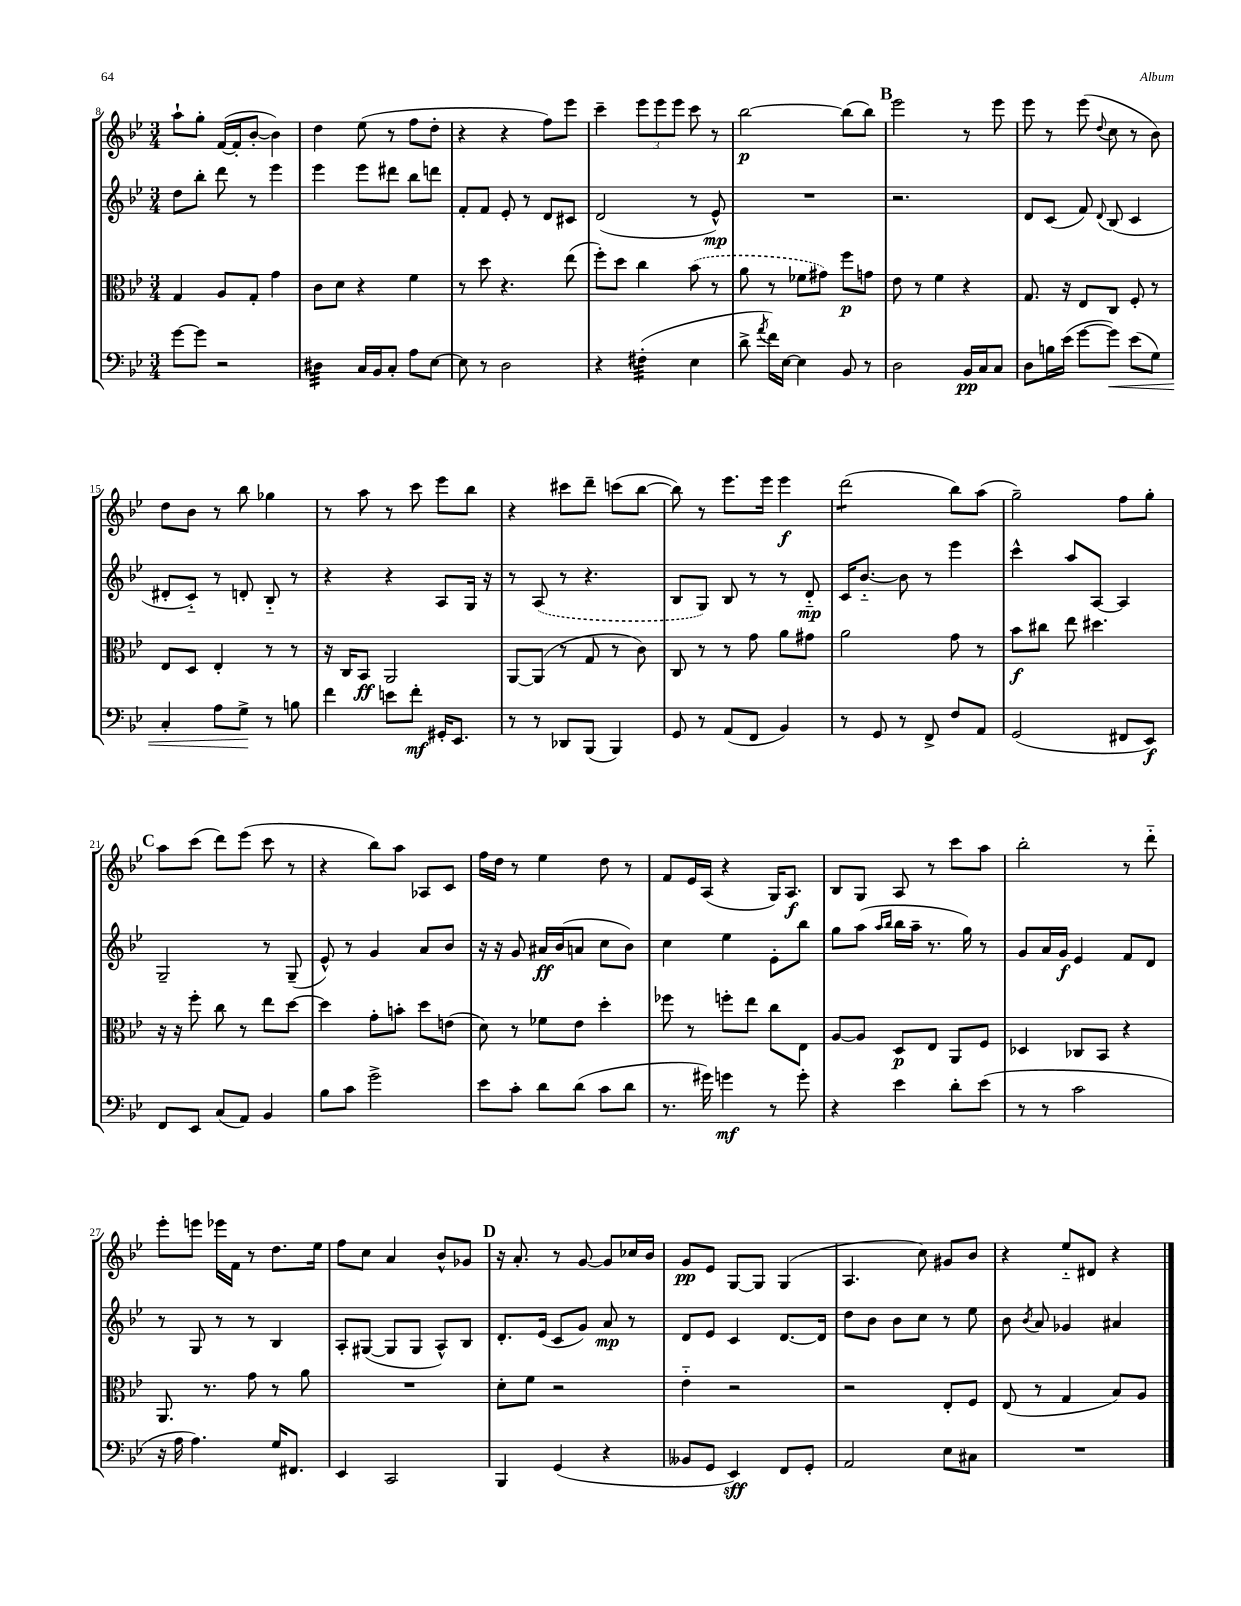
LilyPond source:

<<
\new StaffGroup <<
\new Staff = "s0" {
    \clef treble \key bes \major \numericTimeSignature \time 3/4
    \autoBeamOff a''8[-! g''8]-. f'16[~( f'16-. bes'8]~-. bes'4) |
    d''4 ees''8( r8 f''8[ d''8]-. |
    r4 r4 f''8[) ees'''8] |
    c'''4-- \tuplet 3/2 { ees'''8[ ees'''8 ees'''8] } c'''8 r8 |
    bes''2~\p bes''8[( bes''8]) |
    \mark \markup { \bold "B" } ees'''2 r8 ees'''8 |
    ees'''8 r8 ees'''8( \appoggiatura { d''8 } c''8 r8 bes'8) |
    d''8[ bes'8] r8 bes''8 ges''4 |
    r8 a''8 r8 c'''8 ees'''8[ bes''8] |
    r4 cis'''8[ d'''8]-- c'''8[( bes''8]~ |
    bes''8) r8 ees'''8.[ ees'''16] ees'''4\f |
    d'''2:8( bes''8[) a''8]( |
    g''2--) f''8[ g''8]-. |
    \mark \markup { \bold "C" } a''8[ c'''8]( d'''8[) ees'''8]( c'''8 r8 |
    r4 bes''8[) a''8] aes8[ c'8] |
    f''16[ d''16] r8 ees''4 d''8 r8 |
    f'8[ ees'16 a16]( r4 g16[) a8.]\f |
    bes8[ g8] a8 r8 c'''8[ a''8] |
    bes''2-. r8 d'''8-_ |
    ees'''8[-. e'''8] ees'''16[ f'16] r8 d''8.[ ees''16] |
    f''8[ c''8] a'4 bes'8[-^ ges'8] |
    \mark \markup { \bold "D" } r16 a'8.-. r8 g'8~ g'8[ ces''16 bes'16] |
    g'8[\pp ees'8] g8[~ g8] g4( |
    a4. c''8) gis'8[ bes'8] |
    r4 ees''8[-_ dis'8] r4 \bar "|." |
}
\new Staff = "s1" {
    \clef treble \key bes \major \numericTimeSignature \time 3/4
    \autoBeamOff d''8[ bes''8]-. d'''8 r8 ees'''4 |
    ees'''4 ees'''8[ dis'''8] bes''8[ d'''8] |
    f'8[-. f'8] ees'8-. r8 d'8[ cis'8] |
    d'2( r8 ees'8-^\mp) |
    R2. |
    \mark \markup { \bold "B" } r2. |
    d'8[ c'8]( f'8) \appoggiatura { d'8 } bes8( c'4 |
    dis'8[-. c'8]-_) r8 d'8-. bes8-_ r8 |
    r4 r4 a8[ g16] r16 |
    r8 \once \slurDashed a8( r8 r4. |
    bes8[ g8]) bes8 r8 r8 d'8-_\mp |
    c'16[ bes'8.]~-_ bes'8 r8 ees'''4 |
    c'''4-^ a''8[ a8]~ a4 |
    \mark \markup { \bold "C" } g2-- r8 g8--( |
    ees'8-^) r8 g'4 a'8[ bes'8] |
    r16 r16 g'8 ais'16[\ff bes'16( a'8] c''8[ bes'8]) |
    c''4 ees''4 ees'8[-. bes''8] |
    g''8[ a''8]( \grace { a''16[ bes''16] } bes''16[ a''16]-- r8. g''16) r8 |
    g'8[ a'16 g'16]\f ees'4 f'8[ d'8] |
    r8 g8 r8 r8 bes4 |
    a8[-. gis8]~( gis8[ gis8] a8[-^) bes8] |
    \mark \markup { \bold "D" } d'8.[-. ees'16]( c'8[ g'8]) a'8\mp r8 |
    d'8[ ees'8] c'4 d'8.[~ d'16] |
    d''8[ bes'8] bes'8[ c''8] r8 ees''8 |
    bes'8 \acciaccatura { bes'8 } a'8 ges'4 ais'4 \bar "|." |
}
\new Staff = "s2" {
    \clef alto \key bes \major \numericTimeSignature \time 3/4
    \autoBeamOff g4 a8[ g8]-. g'4 |
    c'8[ d'8] r4 f'4 |
    r8 d''8 r4. ees''8( |
    f''8[-.) d''8] c''4 \once \slurDashed bes'8( r8 |
    a'8 r8 fes'8[ gis'8]) f''8[\p g'8] |
    \mark \markup { \bold "B" } ees'8 r8 f'4 r4 |
    g8. r16 ees8[ c8] f8-. r8 |
    ees8[ d8] ees4-. r8 r8 |
    r16 c16[ bes,8]\ff a,2 |
    a,8[~ a,8]( r8 g8 r8 c'8) |
    c8 r8 r8 g'8 a'8[ gis'8] |
    a'2 g'8 r8 |
    bes'8[\f cis''8] ees''8 dis''4. |
    \mark \markup { \bold "C" } r16 r16 f''8-. c''8 r8 ees''8[ d''8]~ |
    d''4 g'8[-. b'8]-. d''8[ e'8]( |
    d'8) r8 fes'8[ ees'8] d''4-. |
    fes''8 r8 f''8[-. ees''8] c''8[ ees8] |
    a8[~ a8] d8[\p ees8] a,8[ f8] |
    des4 ces8[ bes,8] r4 |
    a,8. r8. g'8 r8 a'8 |
    R2. |
    \mark \markup { \bold "D" } d'8[-. f'8] r2 |
    ees'4-_ r2 |
    r2 ees8[-. f8] |
    ees8( r8 g4 bes8[) a8] \bar "|." |
}
\new Staff = "s3" {
    \clef bass \key bes \major \numericTimeSignature \time 3/4
    \autoBeamOff g'8[~ g'8] r2 |
    dis4:32 c16[ bes,16 c8]-. a8[ ees8]~ |
    ees8 r8 d2 |
    r4 fis4:32-.( ees4 |
    d'8-> \acciaccatura { a'8 } f'16[) ees16]~ ees4 bes,8 r8 |
    \mark \markup { \bold "B" } d2 bes,16[\pp c16 c8] |
    d8[ b16 ees'16]( g'8[~ g'8]\<) ees'8[( g8]) |
    c4-. a8[ g8]->\! r8 b8 |
    f'4 e'8[ f'8]-.\mf gis,16[-. ees,8.] |
    r8 r8 des,8[ bes,,8]( bes,,4) |
    g,8 r8 a,8[( f,8] bes,4) |
    r8 g,8 r8 f,8-> f8[ a,8] |
    g,2( fis,8[ ees,8]\f) |
    \mark \markup { \bold "C" } f,8[ ees,8] c8[( a,8]) bes,4 |
    bes8[ c'8] g'2-> |
    ees'8[ c'8]-. d'8[ d'8]( c'8[ d'8] |
    r8. gis'16) g'4\mf r8 g'8-. |
    r4 ees'4 d'8[-. ees'8]( |
    r8 r8 c'2 |
    r16 a16 a4.) g16[ fis,8.] |
    ees,4 c,2 |
    \mark \markup { \bold "D" } bes,,4 g,4( r4 |
    beses,8[ g,8] ees,4\sff) f,8[ g,8]-. |
    a,2 ees8[ cis8] |
    R2. \bar "|." |
}
>>
>>
\layout { \context { \Score currentBarNumber = #8 } }
